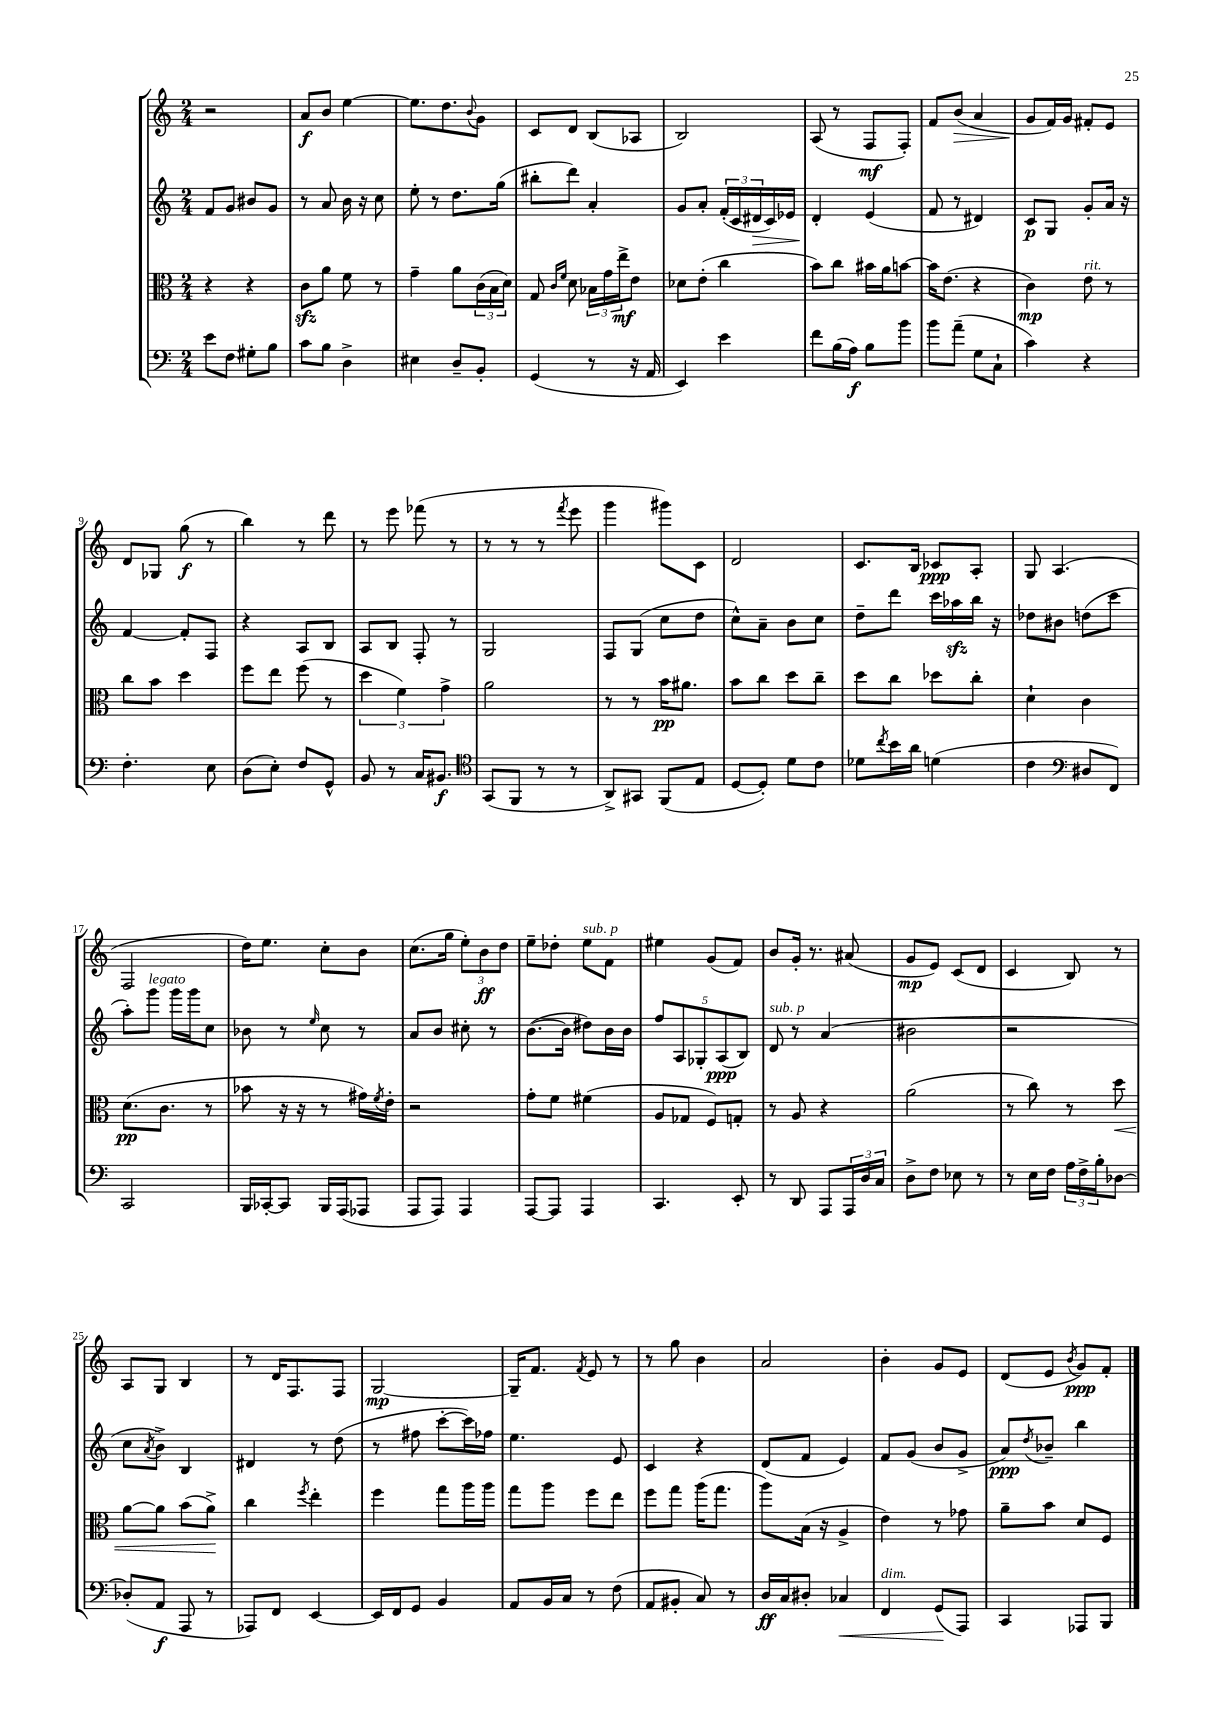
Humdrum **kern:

**kern	**dynam	**kern	**dynam	**kern	**dynam	**kern	**dynam
*part4	*part4	*part3	*part3	*part2	*part2	*part1	*part1
*staff4	*staff4	*staff3	*staff3	*staff2	*staff2	*staff1	*staff1
*clefF4	*	*clefC3	*	*clefG2	*	*clefG2	*
*k[]	*	*k[]	*	*k[]	*	*k[]	*
*M2/4	*	*M2/4	*	*M2/4	*	*M2/4	*
=1	=1	=1	=1	=1	=1	=1	=1
8e\L	.	4r	.	8f/L	.	2r	.
8F\J	.	.	.	8g/J	.	.	.
8G#X'\L	.	4r	.	8b#X/L	.	.	.
8B\J	.	.	.	8g/J	.	.	.
=2	=2	=2	=2	=2	=2	=2	=2
8c\L	.	8czz\L	.	8r	.	8a/L	f
8B\J	.	8a\J	.	8a/	.	8b/J	.
4D^\	.	8f\	.	16b\	.	[4ee\	.
.	.	.	.	16r	.	.	.
.	.	8r	.	8cc\	.	.	.
=3	=3	=3	=3	=3	=3	=3	=3
4E#X\	.	4g~\	.	8ee'\	.	8.ee\L]	.
.	.	.	.	8r	.	.	.
.	.	.	.	.	.	8.dd\	.
8D~/L	.	8a\L	.	8.dd\L	.	.	.
.	.	.	.	.	.	8qqb/	.
8BB'/J	.	(24c\L	.	.	.	8g\J	.
.	.	24B\	.	.	.	.	.
.	.	.	.	(16gg\Jk	.	.	.
.	.	24d\JJ)	.	.	.	.	.
=4	=4	=4	=4	=4	=4	=4	=4
(4GG/	.	8G/	.	8bb#X'\L	.	8c/L	.
.	.	16qqc/LL	.	.	.	.	.
.	.	16qqf/JJ	.	.	.	.	.
.	.	8d\	.	8ddd\J)	.	8d/J	.
8r	.	24B-X\LL	.	4a'/	.	(8B/L	.
.	.	24g\	.	.	.	.	.
.	.	24ee^\J	mf	.	.	.	.
16r	.	8e\J	.	.	.	8A-X/J	.
16AA/	.	.	.	.	.	.	.
=5	=5	=5	=5	=5	=5	=5	=5
4EE/)	.	8d-X\L	.	8g/L	.	2B/)	.
.	.	(8e'\J	.	8a'/J	.	.	.
4e\	.	4cc\	.	(24f'/LL	.	.	.
.	.	.	.	24c/	.	.	.
!	!	!	!	!	!LO:HP:b	!	!
.	.	.	.	24d#X/	>	.	.
.	.	.	.	16c/)	.	.	.
.	.	.	.	16e-X/JJ	.	.	.
=6	=6	=6	=6	=6	=6	=6	=6
8f\L	.	8b\L)	.	4d'/	.	(8A/	.
(16B\L	.	8cc\J	.	.	.	8r	.
16A\JJ)	f	.	.	.	.	.	.
8B\L	.	16b#X\LL	.	(4e/	]	8F/L	mf
.	.	16a\J	.	.	.	.	.
8b\J	.	[8bn\J	.	.	.	8F'/J)	.
=7	=7	=7	=7	=7	=7	=7	=7
8b\L	.	16b\KL]	.	8f/	.	8f/L	.
.	.	(8.e\J	.	.	.	.	.
!	!	!	!	!	!	!	!LO:HP:b
(8a~\J	.	.	.	8r	.	(8b/J	>
8G\L	.	4r	.	4d#X/)	.	4a/	.
8C`\J	.	.	.	.	.	.	.
=8	=8	=8	=8	=8	=8	=8	=8
4c\)	.	4c\)	mp	8c/L	p	8g/L	.
.	.	.	.	8G/J	.	16f/L)	]
.	.	.	.	.	.	16g/JJ	.
!	!	!LO:TX:a:i:t=rit.	!	!	!	!	!
4r	.	8e\	.	8g'/L	.	8f#X'/L	.
.	.	8r	.	16a/Jk	.	8e/J	.
.	.	.	.	16r	.	.	.
!!LO:LB:g=z
=9	=9	=9	=9	=9	=9	=9	=9
4.F'\	.	8cc\L	.	[4f/	.	8d/L	.
.	.	8b\J	.	.	.	8G-X/J	.
.	.	4dd\	.	8f'/L]	.	(8gg\	f
8E\	.	.	.	8F/J	.	8r	.
=10	=10	=10	=10	=10	=10	=10	=10
(8D\L	.	8ff\L	.	4r	.	4bb\)	.
8E'\J)	.	8ee\J	.	.	.	.	.
8F/L	.	(8ff\	.	8A/L	.	8r	.
8GG^^/J	.	8r	.	8B/J	.	8ddd\	.
=11	=11	=11	=11	=11	=11	=11	=11
8BB/	.	6dd\	.	8A/L	.	8r	.
8r	.	.	.	8B/J	.	8eee\	.
.	.	6f\)	.	.	.	.	.
16C/KL	.	.	.	8F'/	.	(8fff-X\	.
8.BB#X/J	f	.	.	.	.	.	.
.	.	6g^\	.	.	.	.	.
.	.	.	.	8r	.	8r	.
=12	=12	=12	=12	=12	=12	=12	=12
*clefC4	*	*	*	*	*	*	*
(8GG/L	.	2a\	.	2G/	.	8r	.
8FF/J	.	.	.	.	.	8r	.
8r	.	.	.	.	.	8r	.
.	.	.	.	.	.	8qfff/	.
8r	.	.	.	.	.	8eee\	.
=13	=13	=13	=13	=13	=13	=13	=13
8AA^/L)	.	8r	.	8F/L	.	4ggg\	.
8GG#X/J	.	8r	.	(8G/J	.	.	.
(8FF/L	.	16b\KL	pp	8cc\L	.	8ggg#X\L)	.
.	.	8.a#X\J	.	.	.	.	.
8E/J	.	.	.	8dd\J	.	8c\J	.
=14	=14	=14	=14	=14	=14	=14	=14
[8D/L	.	8b\L	.	8cc^^\L)	.	2d/	.
8D'/J])	.	8cc\J	.	8a~\J	.	.	.
8d\L	.	8dd\L	.	8b\L	.	.	.
8c\J	.	8cc~\J	.	8cc\J	.	.	.
=15	=15	=15	=15	=15	=15	=15	=15
8d-X\L	.	8dd\L	.	8dd~\L	.	8.c/L	.
8qcc/	.	.	.	.	.	.	.
16b\L	.	8cc\J	.	8ddd\J	.	.	.
16a\JJ	.	.	.	.	.	16B/Jk	.
(4dn\	.	8dd-X\L	.	16ccc\LL	.	8c-X/L	ppp
.	.	.	.	16aa-Xzz\	.	.	.
.	.	8cc'\J	.	16bb\JJ	.	8A'/J	.
.	.	.	.	16r	.	.	.
=16	=16	=16	=16	=16	=16	=16	=16
4c\	.	4d`\	.	8dd-X\L	.	8G/	.
.	.	.	.	8b#X\J	.	(4.A/	.
*clefF4	*	*	*	*	*	*	*
8D#X/L	.	4c\	.	(8ddn\L	.	.	.
8FF/J)	.	.	.	8ccc\J	.	.	.
!!LO:LB:g=z
=17	=17	=17	=17	=17	=17	=17	=17
2CC/	.	(8.d\L	pp	8aa'\L)	.	2F/	.
!	!	!	!	!LO:TX:a:i:t=legato	!	!	!
.	.	.	.	8ggg\J	.	.	.
.	.	8.c\J	.	.	.	.	.
.	.	.	.	16ggg\LL	.	.	.
.	.	.	.	16ggg\J	.	.	.
.	.	8r	.	8cc\J	.	.	.
=18	=18	=18	=18	=18	=18	=18	=18
16BBB/LL	.	8b-X\	.	8b-X\	.	16dd\KL)	.
[16CC-X'/J	.	.	.	.	.	8.ee\J	.
8CC-/J]	.	16r	.	8r	.	.	.
.	.	16r	.	.	.	.	.
.	.	.	.	16qqee/	.	.	.
16BBB/LL	.	8r	.	8cc\	.	8cc'\L	.
(16AAA/J	.	.	.	.	.	.	.
8AAA-X/J	.	16g#X\LL)	.	8r	.	8b\J	.
.	.	8qf/	.	.	.	.	.
.	.	16e'\JJ	.	.	.	.	.
=19	=19	=19	=19	=19	=19	=19	=19
8AAA/L	.	2r	.	8a/L	.	(8.cc\L	.
8AAA/J)	.	.	.	8b/J	.	.	.
.	.	.	.	.	.	16gg\Jk	.
4AAA/	.	.	.	8cc#X'\	.	12ee'\L)	.
.	.	.	.	.	.	12b\	ff
.	.	.	.	8r	.	.	.
.	.	.	.	.	.	12dd\J	.
=20	=20	=20	=20	=20	=20	=20	=20
[8AAA/L	.	8g'\L	.	([8.b\L	.	8ee~\L	.
8AAA/J]	.	8f\J	.	.	.	8dd-X'\J	.
.	.	.	.	16b\Jk]	.	.	.
!	!	!	!	!	!	!LO:TX:a:i:t=sub. p	!
4AAA/	.	(4f#X\	.	8dd#X\L)	.	8ee\L	.
.	.	.	.	16b\L	.	8f\J	.
.	.	.	.	16b\JJ	.	.	.
=21	=21	=21	=21	=21	=21	=21	=21
4.CC/	.	8A/L	.	10ff/L	.	4ee#X\	.
.	.	.	.	10A/	.	.	.
.	.	8G-X/J	.	.	.	.	.
.	.	.	.	10G-X'/	.	.	.
.	.	8F/L)	.	.	.	(8g/L	.
.	.	.	.	(10A/	ppp	.	.
8EE'/	.	8Gn'/J	.	.	.	8f/J)	.
.	.	.	.	10B/J)	.	.	.
=22	=22	=22	=22	=22	=22	=22	=22
!	!	!	!	!LO:TX:a:i:t=sub. p	!	!	!
8r	.	8r	.	8d/	.	8b/L	.
8DD/	.	8A/	.	8r	.	16g'/Jk	.
.	.	.	.	.	.	8.r	.
8AAA/L	.	4r	.	(4a/	.	.	.
24AAA/L	.	.	.	.	.	(8a#X/	.
24D/	.	.	.	.	.	.	.
24C/JJ	.	.	.	.	.	.	.
=23	=23	=23	=23	=23	=23	=23	=23
8D^\L	.	(2a\	.	2b#X\	.	8g/L	mp
8F\J	.	.	.	.	.	8e/J)	.
8E-X\	.	.	.	.	.	(8c/L	.
8r	.	.	.	.	.	8d/J	.
=24	=24	=24	=24	=24	=24	=24	=24
8r	.	8r	.	2r	.	4c/	.
16E\LL	.	8cc\)	.	.	.	.	.
16F\JJ	.	.	.	.	.	.	.
24A\LL	.	8r	.	.	.	8B/)	.
24F^\	.	.	.	.	.	.	.
24B'\J	.	.	.	.	.	.	.
!	!	!	!LO:HP:b	!	!	!	!
[8D-X\J	.	8dd\	<	.	.	8r	.
!!LO:LB:g=z
=25	=25	=25	=25	=25	=25	=25	=25
(8D-X'/L]	.	[8a\L	.	8cc\L	.	8A/L	.
.	.	.	.	8qa/	.	.	.
8AA/J	f	8a\J]	.	8b^\J)	.	8G/J	.
8AAA/	.	(8b\L	.	4B/	.	4B/	.
8r	.	8a^\J)	.	.	.	.	.
.	.	.	[	.	.	.	.
=26	=26	=26	=26	=26	=26	=26	=26
8AAA-X/L)	.	4cc\	.	4d#X/	.	8r	.
8FF/J	.	.	.	.	.	16d/KL	.
.	.	.	.	.	.	8.F/	.
.	.	8qff/	.	.	.	.	.
[4EE/	.	4ee'\	.	8r	.	.	.
.	.	.	.	(8dd\	.	8F/J	.
=27	=27	=27	=27	=27	=27	=27	=27
16EE/LL]	.	4ff\	.	8r	.	[2G/	mp
16FF/J	.	.	.	.	.	.	.
8GG/J	.	.	.	8ff#X\	.	.	.
4BB/	.	8gg\L	.	[8ccc'\L	.	.	.
.	.	16aa\L	.	16ccc\L])	.	.	.
.	.	16aa\JJ	.	16ff-X\JJ	.	.	.
=28	=28	=28	=28	=28	=28	=28	=28
8AA/L	.	8gg\L	.	4.ee\	.	16G~/KL]	.
.	.	.	.	.	.	8.f/J	.
16BB/L	.	8aa\J	.	.	.	.	.
16C/JJ	.	.	.	.	.	.	.
.	.	.	.	.	.	8qf/	.
8r	.	8ff\L	.	.	.	8e/	.
(8F\	.	8ee\J	.	8e/	.	8r	.
=29	=29	=29	=29	=29	=29	=29	=29
8AA/L	.	8ff\L	.	4c/	.	8r	.
8BB#X'/J	.	8gg\J	.	.	.	8gg\	.
8C/)	.	(16aa\KL	.	4r	.	4b\	.
.	.	8.gg\J	.	.	.	.	.
8r	.	.	.	.	.	.	.
=30	=30	=30	=30	=30	=30	=30	=30
16D/LL	ff	8aa\L)	.	(8d/L	.	2a/	.
16C/J	.	.	.	.	.	.	.
8D#X'/J	.	(16B\Jk	.	8f/J	.	.	.
.	.	16r	.	.	.	.	.
!	!LO:HP:b	!	!	!	!	!	!
4C-X/	<	4A^/	.	4e/)	.	.	.
=31	=31	=31	=31	=31	=31	=31	=31
!LO:TX:a:i:t=dim.	!	!	!	!	!	!	!
4FF/	.	4e\)	.	8f/L	.	4b'\	.
.	.	.	.	(8g/J	.	.	.
(8GG/L	.	8r	.	8b/L	.	8g/L	.
8AAA/J)	[	8g-X\	.	8g^/J	.	8e/J	.
=32	=32	=32	=32	=32	=32	=32	=32
4CC/	.	8a~\L	.	8a/L)	ppp	(8d/L	.
.	.	.	.	8qdd/	.	.	.
.	.	8b\J	.	8b-X~/J	.	8e/J	.
.	.	.	.	.	.	8qb/	.
8AAA-X/L	.	8d/L	.	4bb\	.	8g/L)	ppp
8BBB/J	.	8F/J	.	.	.	8f'/J	.
==	==	==	==	==	==	==	==
*-	*-	*-	*-	*-	*-	*-	*-
